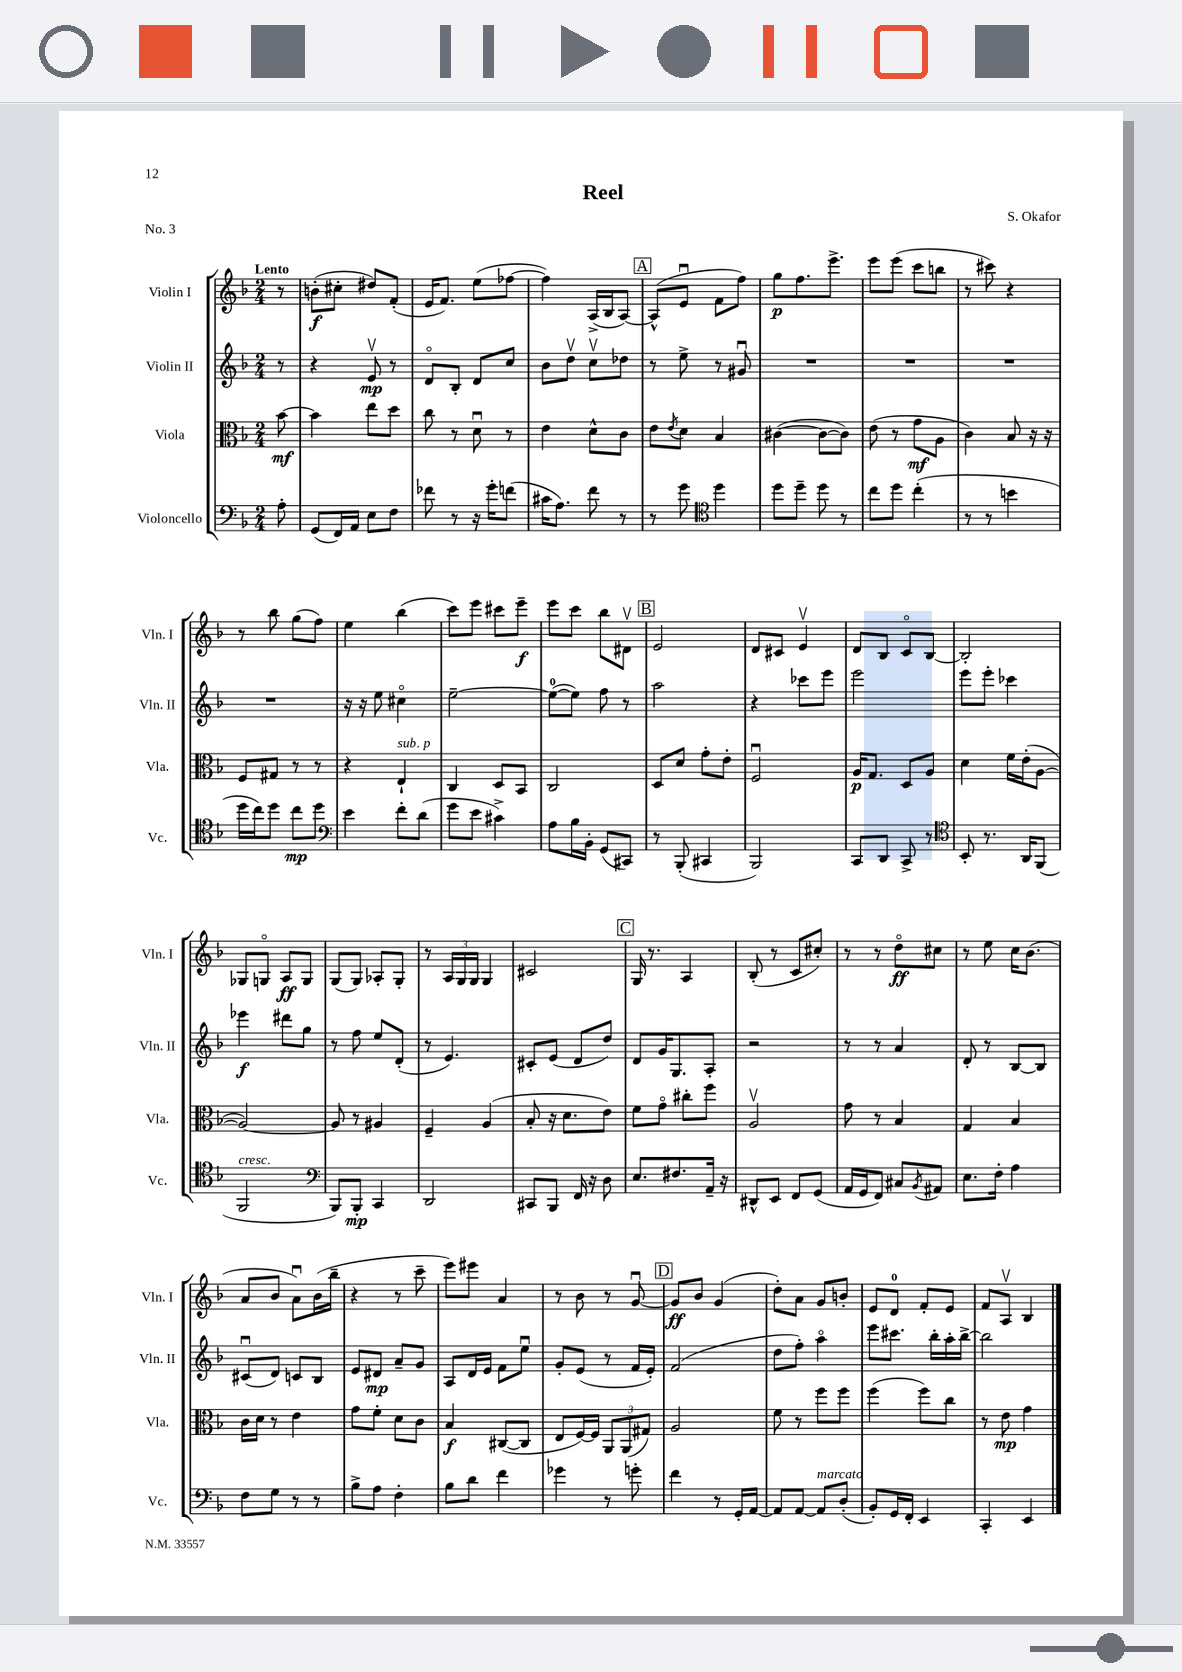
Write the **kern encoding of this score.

**kern	**kern	**kern	**kern
*staff4	*staff3	*staff2	*staff1
*clefF4	*clefC3	*clefG2	*clefG2
*k[b-]	*k[b-]	*k[b-]	*k[b-]
*M2/4	*M2/4	*M2/4	*M2/4
8A'	[8b-	8r	8r
=	=	=	=
(8GG	4b-]	4r	(8b'
16FF)	.	.	8cc#'
16AA	.	.	.
8E	8ee	8ev	8dd#)
8F	8dd	8r	(8f'
=	=	=	=
8f-	8cc	8do	16e
.	.	.	8.f)
8r	8r	8B-'	.
16r	8du	8d	(8ee
16g'	.	.	.
(8f	8r	8cc	[8ff-
=	=	=	=
16c#	4e	8b-	4ff-])
8.A)	.	.	.
.	.	8ddv	.
8f	8d^^	8ccv	(16A^
.	.	.	16B-
8r	8c	8dd-	[8A)
=	=	=	=
8r	8e	8r	(8A^^]
.	8qe	.	.
8g	8d	8ee^	8eu
*clefC4	*	*	*
4dd	4B-	8r	8f
.	.	8g#u	8ff)
=	=	=	=
8dd	([4c#	2r	8gg
8dd~	.	.	8.ff
8dd	8c#_	.	.
.	.	.	8.eee^
8r	8c#])	.	.
=	=	=	=
8cc	(8e	2r	8eee
8dd	8r	.	(8eee
(4cc'	8g	.	8ccc
.	8A	.	8bb
=	=	=	=
8r	4c)	2r	8r
8r	.	.	8ccc#)
4b	8B-	.	4r
.	16r	.	.
.	16r	.	.
=	=	=	=
16dd	8F	2r	8r
16cc)	.	.	.
8dd	8G#	.	8bb-
8cc	8r	.	(8gg
8dd	8r	.	8ff)
=	=	=	=
*clefF4	*	*	*
4e	4r	16r	4ee
.	.	16r	.
.	.	8ee	.
8f'	4E`	4cc#o	(4bb-
(8d	.	.	.
=	=	=	=
8g	4C	[2ee~	8ccc)
8e	.	.	8eee
4c#^)	8D	.	8ccc#
.	8BB-	.	8eee~
=	=	=	=
8A	2C	(8ee_	8eee
16B-	.	8ee])	8ccc
16BB-'	.	.	.
(8GG	.	8ff	8bb-
8CC#)	.	8r	8d#v
=	=	=	=
8r	8D	2aa	2e
(8BBB-'	8d	.	.
4CC#	8g'	.	.
.	8e'	.	.
=	=	=	=
2BBB-)	2Fu	4r	8d
.	.	.	8c#
.	.	8ccc-	4ev
.	.	8eee	.
=	=	=	=
8CC	16A	2eee	8d
.	8.G	.	.
8DD	.	.	8B-
8CC^	8D	.	8co
8r	8A	.	[8B-
=	=	=	=
*clefC4	*	*	*
8BB-'	4d	8eee	2B-']
8.r	.	8eee'	.
.	16f	4ccc-	.
16AA	(16e'	.	.
(8FF	[8A	.	.
=	=	=	=
2FF	2A_)	4eee-	8G-
.	.	.	8Go
.	.	8ddd#	8A
.	.	8gg	8G
=	=	=	=
*clefF4	*	*	*
8BBB-)	8A]	8r	(8G
8BBB-'	8r	8ff	8G)
4CC	4A#	8ee	8A-'
.	.	(8d'	8G'
=	=	=	=
2DD	4F~	8r	8r
.	.	4.e)	24A
.	.	.	24G
.	.	.	24G
.	(4A	.	4G
=	=	=	=
8CC#	8B-'	8c#'	2c#
8BBB-	16r	(8e	.
.	8.d	.	.
16FF	.	8d	.
16r	.	.	.
8D	8e)	8dd)	.
=	=	=	=
8.E	8f	8d	16G
.	.	.	8.r
.	8go	16g	.
8.F#	.	8.G	.
.	8cc#'	.	4A
16AA~	8ff	8A'	.
16r	.	.	.
=	=	=	=
8DD#^^	2Av	2r	(8B-'
8EE	.	.	8r
8FF	.	.	8c
(8GG	.	.	8cc#')
=	=	=	=
16AA	8g	8r	8r
16GG	.	.	.
8FF)	8r	8r	8r
8C#	4B-	4a	8ddo
8qBB-	.	.	.
8AA#	.	.	8cc#
=	=	=	=
8.E	4G	8d'	8r
.	.	8r	8ee
16F'	.	.	.
4A	4B-	[8B-	16cc
.	.	.	(8.b-
.	.	8B-]	.
=	=	=	=
8F	16c	(8c#u	8a
.	16d	.	.
8G	8r	8d)	8b-
8r	4e	8c	8au)
8r	.	8B-	(16b-
.	.	.	16bb-~
=	=	=	=
8B-^	8g	8e	4r
8A	8f'	8d#	.
4F'	8d	8a~	8r
.	8c	8g	8ccc~
=	=	=	=
8B-	4B-	8A	8eee)
8d	.	16d	8eee#
.	.	16e	.
4f	([8C#	8f	4a
.	8C#]	8eeu	.
=	=	=	=
4g-	8E	8g'	8r
.	[16F)	(8e	8b-
.	16F]	.	.
8r	12AA	8r	8r
.	(12AA	.	.
8g'	.	16f	[8gu
.	12G#)	.	.
.	.	16e')	.
=	=	=	=
4f	2A	(2f	8g]
.	.	.	8b-
8r	.	.	(4g
16GG'	.	.	.
[16AA	.	.	.
=	=	=	=
8AA]	8f	8dd	8dd')
[8AA	8r	8ff')	8a
8AA]	8ff	4aao	8g
(8D'	8ff	.	8b'
=	=	=	=
8BB-')	(4ff	8eee	8e
16GG	.	8.ccc#	8d
16FF'	.	.	.
4EE	8ff)	.	8f'
.	.	16bb-'	.
.	8cc	16aa'	8e
.	.	[16bb-^	.
=	=	=	=
4CC'	8r	2bb-]	8f
.	8e	.	8Av
4EE	4g	.	4B-
==	==	==	==
*-	*-	*-	*-
